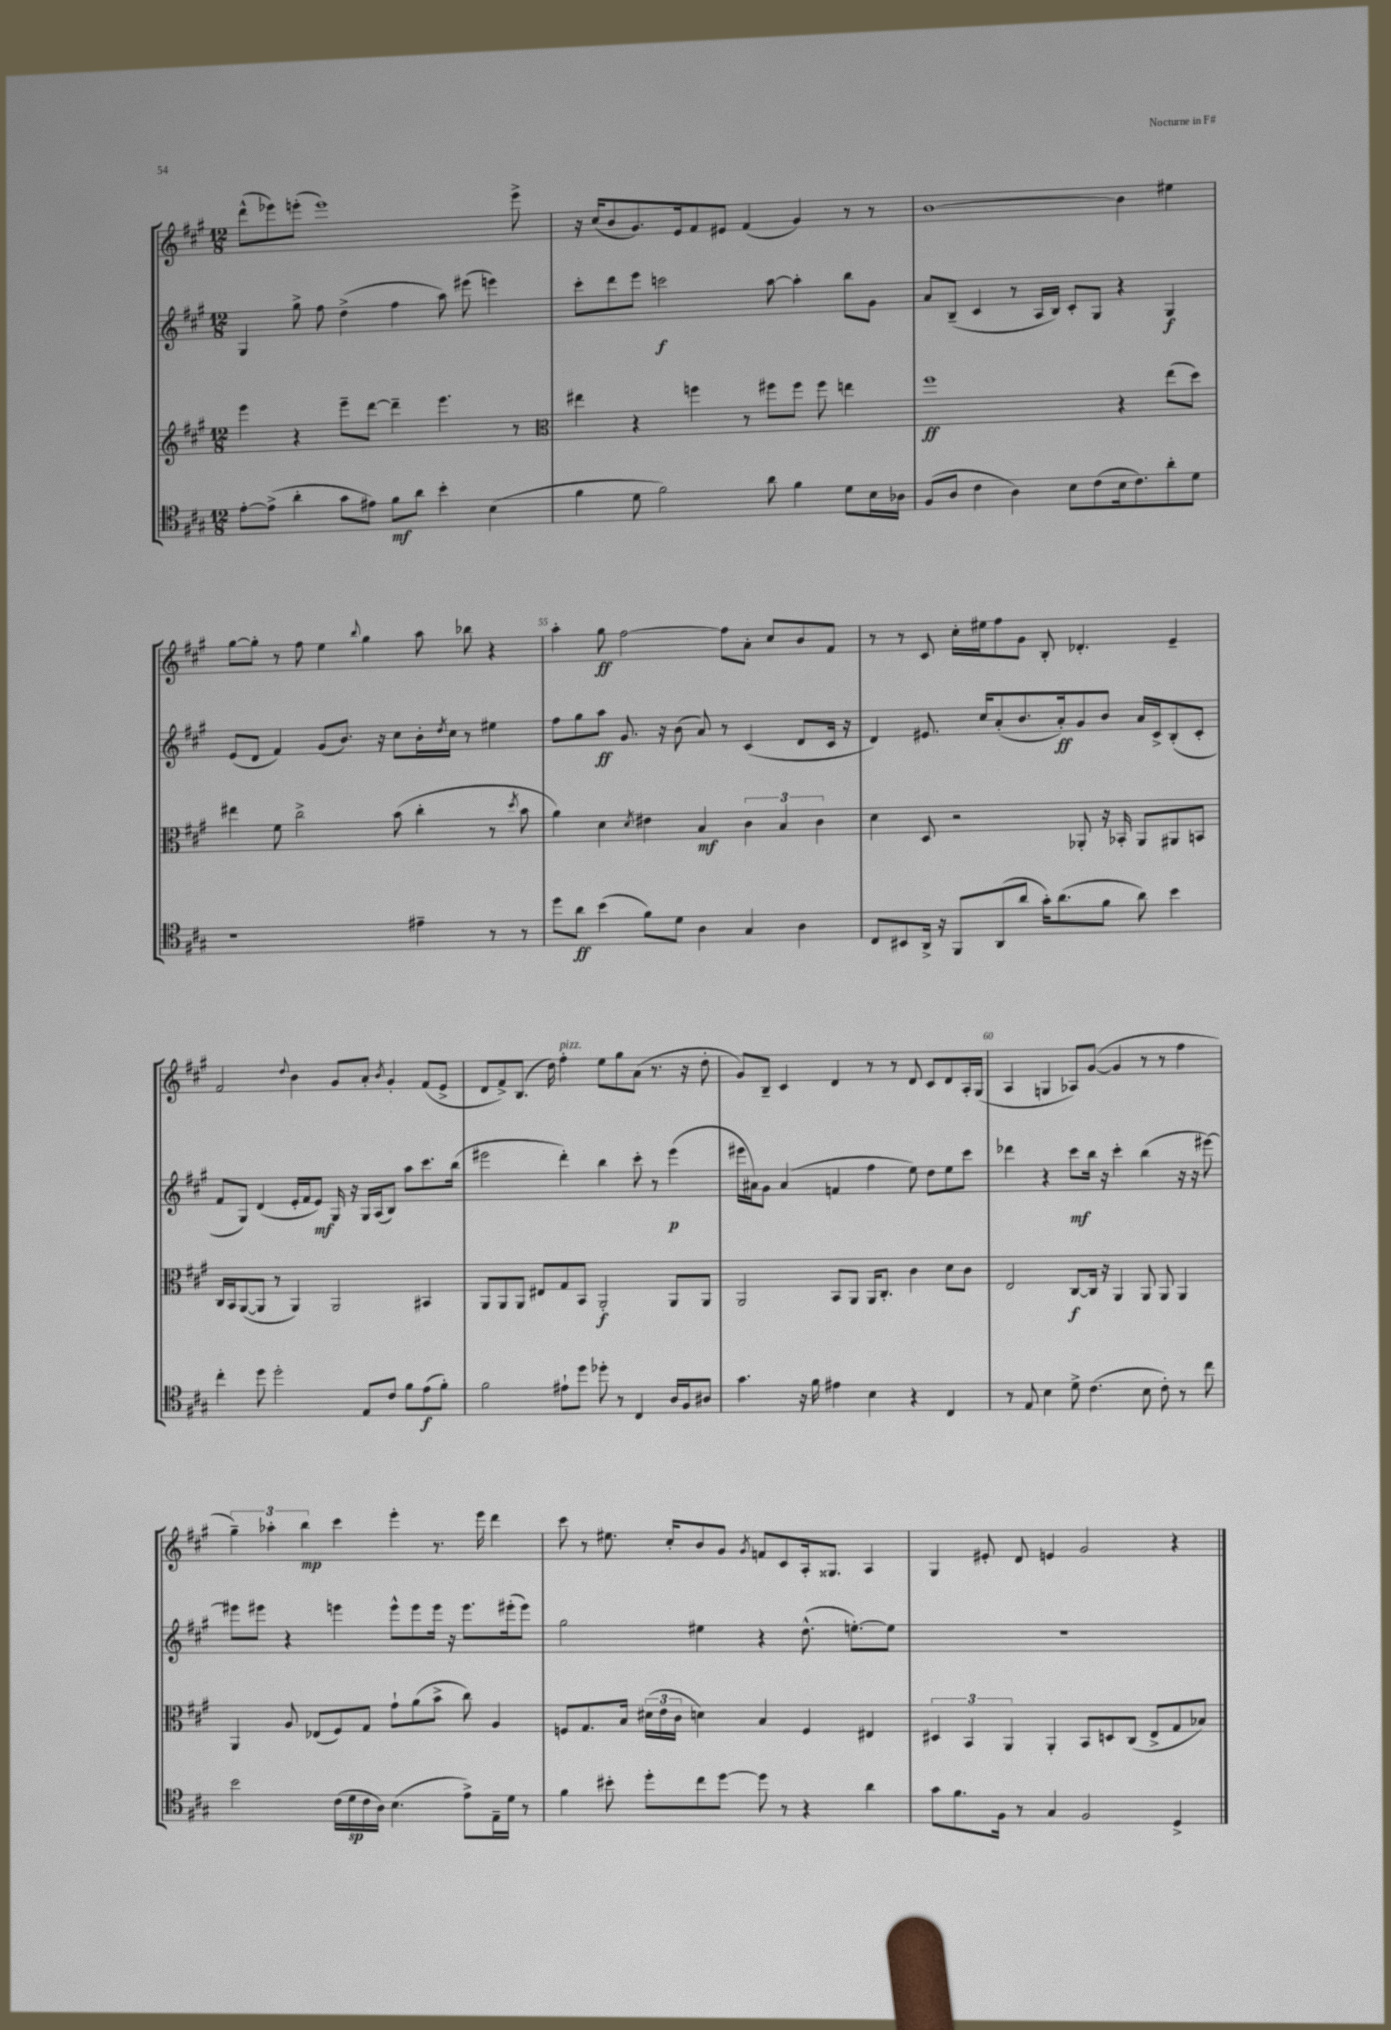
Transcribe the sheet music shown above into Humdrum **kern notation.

**kern	**kern	**kern	**kern
*staff4	*staff3	*staff2	*staff1
*clefC4	*clefG2	*clefG2	*clefG2
*k[f#c#g#]	*k[f#c#g#]	*k[f#c#g#]	*k[f#c#g#]
*M12/8	*M12/8	*M12/8	*M12/8
[8e'	4eee	4G#	(8ddd^^
(8e^]	.	.	8eee-)
4a'	4r	8gg#^	(8eee'
.	.	8ff#	1eee)
8g#	8eee~	(4dd^	.
8e#)	[8ddd	.	.
8f#	4ddd~]	4ff#	.
8a	.	.	.
4b'	4.eee	8aa)	.
.	.	(8eee#	.
(4B	.	4eee)	.
.	8r	.	8eee^
=	=	=	=
*	*clefC3	*	*
4f#	4ee#	8ccc#'	16r
.	.	.	(16cc#
.	.	8ddd	8b
8d	4r	8eee	8.g#)
2f#)	.	2ccc	.
.	.	.	16e
.	4ff	.	8f#
.	.	.	8e#
.	8r	.	(4f#
8a	8ff#	[8aa	.
4f#	8ff#	4aa']	4g#)
.	8ff#	.	.
8d	4ee	8bb	8r
16B	.	8g#	8r
16A-	.	.	.
=	=	=	=
(8F#	1ff#	8a	[1b
8A	.	(8B~	.
4c#	.	4c#	.
4A)	.	8r	.
.	.	16A	.
.	.	16B)	.
8B	.	8c#'	.
(8c#	.	8G#	.
16B	4r	4r	4b]
8.c#)	.	.	.
8a'	(8ee	4G#	4ee#
8d	8dd)	.	.
=	=	=	=
1r	4ee#	(8e	[8gg#
.	.	8d	8gg#']
.	8f#	4f#)	8r
.	2cc#^	.	8ff#
.	.	(8g#	4ee
.	.	8.b)	.
.	.	.	8qqbb
.	.	.	4gg#
.	.	16r	.
.	(8b	8cc#	.
4e#~	4cc#'	16b'	8aa
.	.	8qdd	.
.	.	16cc#	.
.	.	8r	8bb-
8r	8r	4ee#	4r
.	8qdd	.	.
8r	8b	.	.
=	=	=	=
8dd	4a)	8ff#	4aa'
8a	.	8gg#	.
(4b	4d	8aa	8gg#
.	.	8.g#	[2ff#
.	8qd	.	.
8f#)	4e#	.	.
.	.	16r	.
8d	.	(8b	.
4A	4B	8a)	.
.	.	8r	8ff#]
4G#	6c#	(4c#	8a'
.	.	.	8cc#
.	6B	.	.
4A	.	8d	8b
.	6c#	.	.
.	.	16c#	8f#
.	.	16r	.
=	=	=	=
8C#	4d	4d)	8r
8BB#	.	.	8r
16AA^	8D	8.e#	8c#
16r	.	.	.
8FF#	2r	.	16cc#'
.	.	16cc#	16ee#
(8AA	.	(8a'	8ff#
8a	.	8.b	8g#
16g#')	.	.	8B'
(8.a	.	16a')	.
.	8AA-'	8g#	4.d-'
8f#	16r	8b	.
.	16BB-'	.	.
8a)	8AA-	16a	.
.	.	16c#^	.
4b	8AA#	(8B'	4e~
.	8BB	8c#'	.
=	=	=	=
4cc#'	16C#	8f#	2f#
.	16BB	.	.
.	([8AA	8G#)	.
8dd	8AA]	(4d	.
2dd'	8r	.	.
.	.	.	8qqdd
.	4AA)	16e'	4b
.	.	16f#	.
.	.	8e)	.
.	2AA	16G#	8g#
.	.	16r	.
8E	.	16G#	8a'
.	.	(16A	.
.	.	.	8qb
8c#	.	8B)	4g#'
8f#	.	8aa	.
(8e	4BB#	8.ccc#	(8f#
8f#')	.	.	8e^
.	.	(16bb	.
=	=	=	=
2f#	8AA	2eee#	8d
.	8AA	.	8f#^)
.	8AA	.	(8.B
.	8E#	.	.
.	.	.	16dd)
8e#`	8G#	4ddd')	4ff#'
8dd	8BB	.	.
8dd-'	2AA'	4bb	8ee
8r	.	.	8gg#
4C#	.	8ccc#'	(8a
.	.	8r	8.r
16A	8AA	(4eee#	.
16F#	.	.	16r
8A#	8AA	.	8dd'
=	=	=	=
4.g#	2AA	16eee#	8g#)
.	.	16a#)	.
.	.	8g#	8B~
.	.	(4a#	4c#
16r	.	.	.
16f#	.	.	.
4e#	8BB	4f	4d
.	8AA	.	.
4B	16AA	4ff#	8r
.	8.C#'	.	.
.	.	.	8r
4r	4c#	8ee)	8d
.	.	8dd	8c#
4C#	8d	8ee	8d
.	8c#	8ccc#	16A'
.	.	.	(16G#
=	=	=	=
8r	2E	4ddd-	4A
8E	.	.	.
4B	.	4r	4G
8d^	[8C#	8ccc#	8A-)
(4.c#	16C#]	16bb	([8g#
.	16r	16r	.
.	4AA	4ccc#'	4g#]
8B	8AA	(4bb	8r
8c#')	8AA	.	8r
8r	4AA	16r	4ff#
.	.	16r	.
8cc#	.	[8eee#)	.
=	=	=	=
2b	4AA	8eee#]	6gg#~)
.	.	8eee#	.
.	.	.	6aa-'
.	8A	4r	.
.	.	.	6bb
.	(8E-	.	.
(16c#	8F#)	4eee	4ccc#
16d	.	.	.
16c#	8G#	.	.
16A)	.	.	.
(4.B	8g#`	8eee^^	4eee'
.	(8a	8eee	.
.	8b^	16eee	8.r
.	.	16r	.
8e^)	8cc#)	8.eee	.
.	.	.	16eee
16E~	4A	.	4ddd
16d	.	(16eee#'	.
8r	.	8eee#)	.
=	=	=	=
4f#	8F	2gg#	8ccc#
.	8.G#	.	8r
8b#'	.	.	8.ee#
.	16B	.	.
8dd'	(24d#	.	.
.	24e	.	.
.	.	.	16cc#'
.	24c#	.	.
8cc#	4d)	4ee#	8b
[8dd	.	.	8g#
.	.	.	8qg#
8dd]	4B	4r	8f
8r	.	.	8c#
4r	4F	(8.dd^^	16A'
.	.	.	8.G##
.	.	[8.ee')	.
4a	4E#	.	4A
.	.	8ee]	.
=	=	=	=
8g#	6D#	1.r	4G#
8.f#	.	.	.
.	6BB	.	.
.	.	.	8e#'
16F#	.	.	.
.	6AA	.	.
8r	.	.	8d
4G#	4AA'	.	4e
2F#	8BB	.	2g#
.	8D	.	.
.	(8C#	.	.
.	8E^	.	.
4D^	8G#	.	4r
.	8B-)	.	.
==	==	==	==
*-	*-	*-	*-
